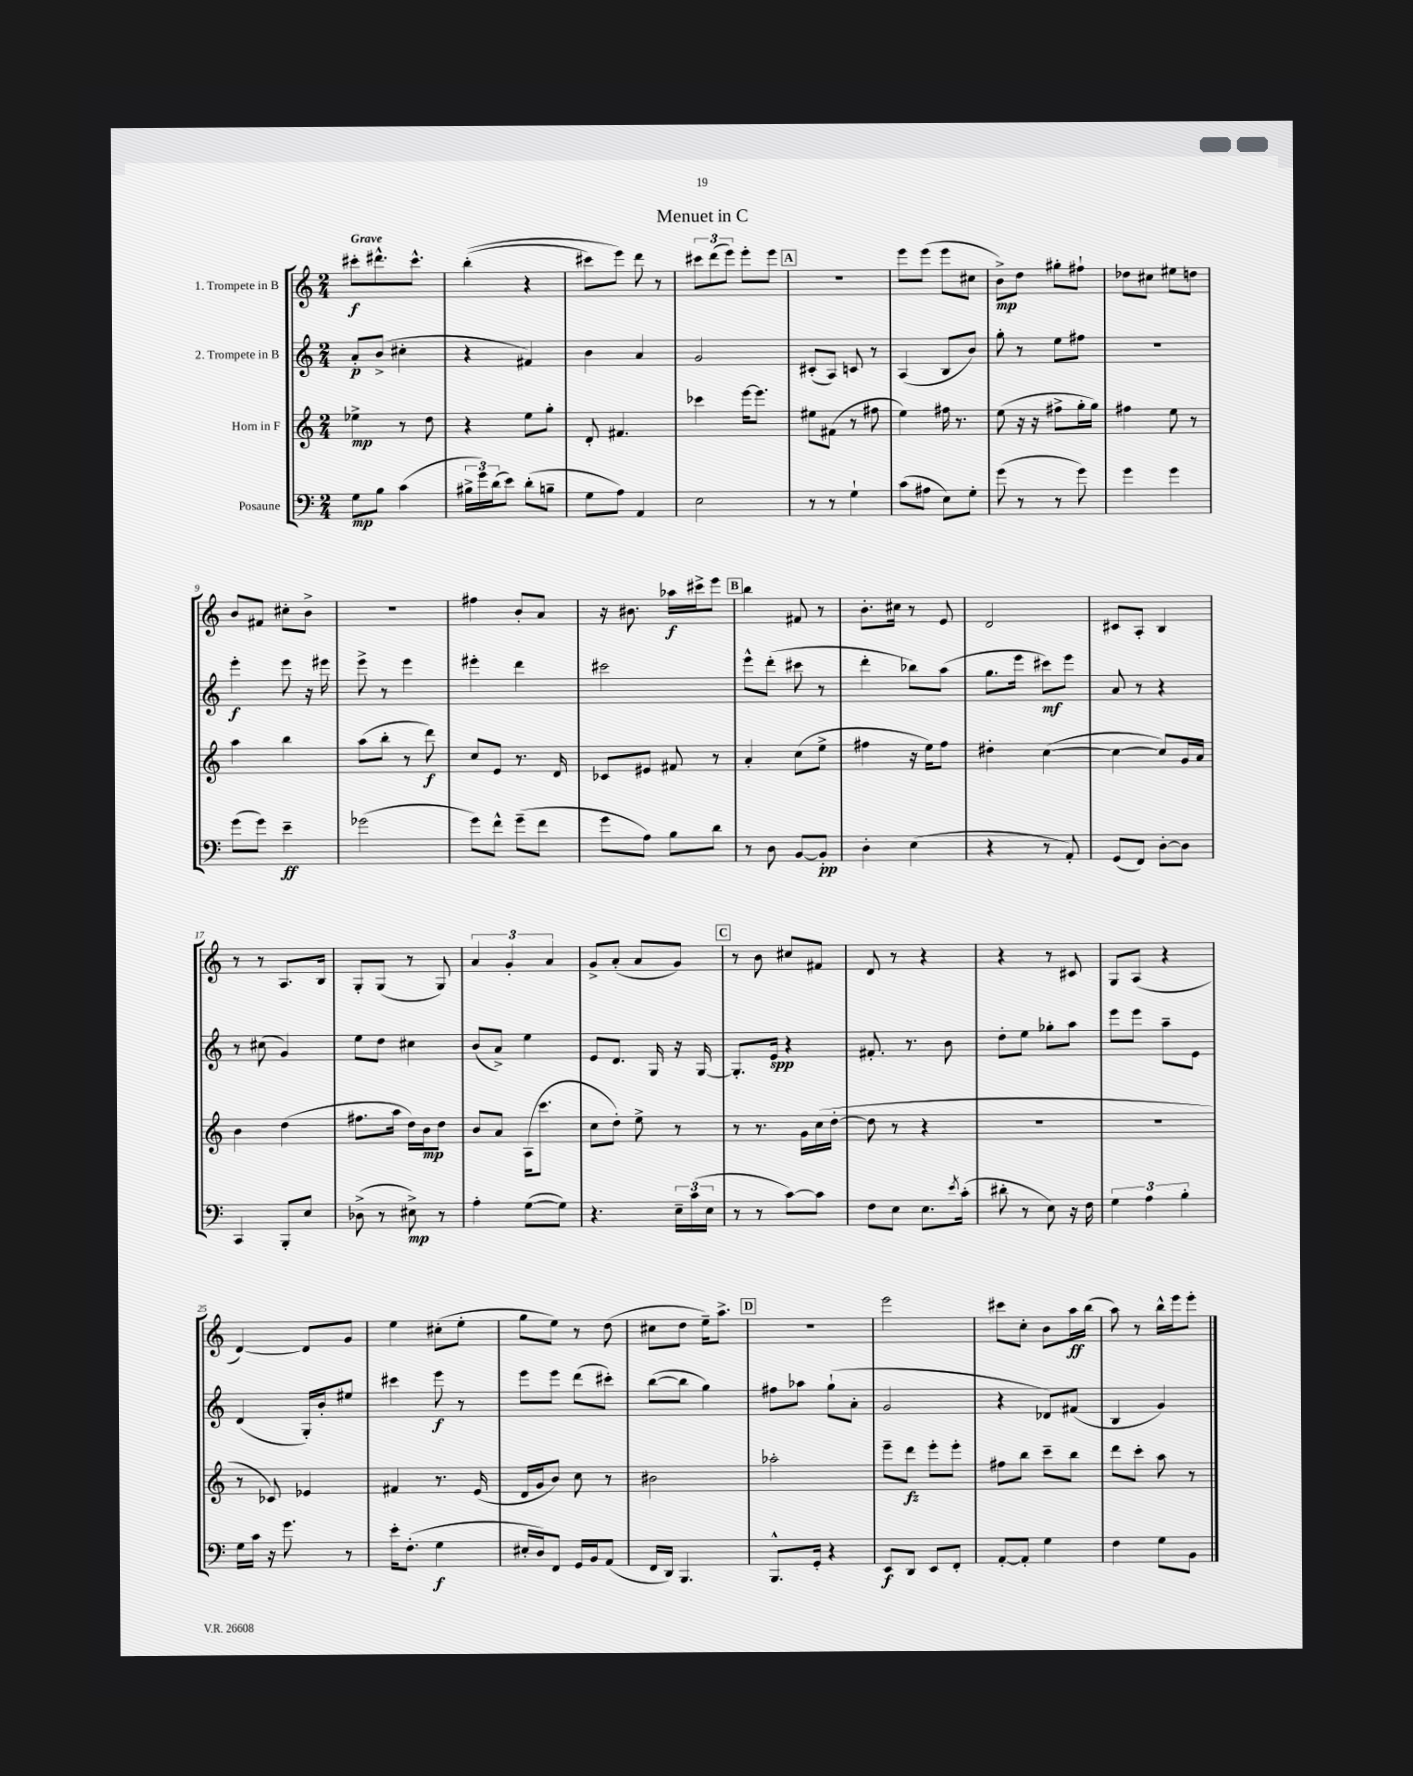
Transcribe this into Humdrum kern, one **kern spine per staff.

**kern	**kern	**kern	**kern
*staff4	*staff3	*staff2	*staff1
*clefF4	*clefG2	*clefG2	*clefG2
*k[]	*k[]	*k[]	*k[]
*M2/4	*M2/4	*M2/4	*M2/4
8G	4ee-^	8a'	8ccc#'
8B	.	(8b^	8.ddd#^^
(4c	8r	4cc#'	.
.	.	.	8.ccc#^^
.	8dd	.	.
=	=	=	=
24B#^	4r	4r	&((4bb'
24g)	.	.	.
(24d	.	.	.
8e)	.	.	.
(8d'	8ee	4f#)	4r
8B~	8gg'	.	.
=	=	=	=
8G	8d'	4b	8ccc#)
8A)	4.f#	.	8eee&)
4AA	.	4a	8ddd
.	.	.	8r
=	=	=	=
2E	4ccc-	2g	12ccc#
.	.	.	(12ddd
.	.	.	12eee)
.	[16eee	.	8eee'
.	8.eee]	.	.
.	.	.	8eee
=	=	=	=
8r	8ee#	(8c#'	2r
8r	(8f#	8A)	.
4G`	8r	8c	.
.	8ff#	8r	.
=	=	=	=
(8c	4ee)	(4A	8eee
8A#	.	.	(8eee
8E)	16ff#	8B	8eee
.	8.r	.	.
8G'	.	8b)	8cc#
=	=	=	=
(8g	(8ee	8gg'	8b^)
8r	16r	8r	8dd
.	16r	.	.
8r	8ff#^	8ee	8gg#'
8g)	16gg'	8ff#	8ff#`
.	16gg)	.	.
=	=	=	=
4g	4ff#	2r	8dd-
.	.	.	8cc#
4g	8ee	.	8ee#
.	8r	.	8dd
=	=	=	=
(8g	4aa	4eee'	8b
8g)	.	.	8f#
4e~	4bb	8eee	8cc#'
.	.	16r	8b^
.	.	16eee#	.
=	=	=	=
(2g-	(8aa	8eee^	2r
.	8bb'	8r	.
.	8r	4eee	.
.	8ddd)	.	.
=	=	=	=
8g)	8cc	4eee#'	4ff#
8f^^	8e	.	.
(8g~	8.r	4ddd	8b'
8f	.	.	8a
.	16d	.	.
=	=	=	=
8g	8c-	2ccc#	16r
.	.	.	8.b#
8A)	8e#	.	.
8B	8f#	.	16aa-
.	.	.	16ccc#^
8d	8r	.	8eee
=	=	=	=
8r	4a'	8eee^^	4bb
8D	.	(8ddd'	.
[8BB	(8cc	8ccc#	8f#
8BB']	8ee^	8r	8r
=	=	=	=
4D'	4ff#	4ddd'	8.b'
.	.	.	16cc#
(4E	16r	8bb-)	8r
.	16ee)	.	.
.	8ff#	(8aa	8e
=	=	=	=
4r	4dd#'	8.gg	2d
.	.	16eee	.
8r	([4cc	8ccc#)	.
8AA')	.	8eee	.
=	=	=	=
(8GG	4cc_	8a	8c#
8FF)	.	8r	8A'
[8D'	8cc])	4r	4B
8D]	16g	.	.
.	16a	.	.
=	=	=	=
4CC	4b	8r	8r
.	.	(8cc#	8r
8BBB'	(4dd	4g)	8.A
8E	.	.	.
.	.	.	16B
=	=	=	=
(8D-^	8.ff#	8ee	8G'
8r	.	8dd	(8G
.	16aa	.	.
8E#^)	16dd)	4cc#	8r
.	16b	.	.
8r	8dd	.	8G)
=	=	=	=
4A'	8b	(8b	6a
.	8a	8a^)	.
.	.	.	6g'
([8G	(16A	4ee	.
.	8.ccc	.	.
.	.	.	6a
8G])	.	.	.
=	=	=	=
4.r	8cc	8e	8g^
.	8dd')	8.d	(8a'
.	8ee^	.	8a
.	.	16G	.
24E~	8r	16r	8g)
(24c	.	.	.
.	.	[16G	.
24E	.	.	.
=	=	=	=
8r	8r	8.G']	8r
8r	8.r	.	8b
.	.	16e	.
[8c)	.	4r	8cc#
.	16g	.	.
8c]	(16cc	.	8f#
.	[16dd'	.	.
=	=	=	=
8F	8dd]	8.f#'	8d
8E	8r	.	8r
.	.	8.r	.
8.E	4r	.	4r
.	.	8b	.
8qe	.	.	.
(16c'	.	.	.
=	=	=	=
8d#'	2r	8dd'	4r
8r	.	8ee	.
8E)	.	8gg-'	8r
16r	.	8aa	8c#
16F	.	.	.
=	=	=	=
6G	2r	8eee	8G
.	.	8eee	(8A
6A	.	.	.
.	.	8aa~	4r
6B'	.	.	.
.	.	8e	.
=	=	=	=
16G	8r	(4d	[4d)
16c	.	.	.
16r	8c-)	.	.
8.g	.	.	.
.	4e-	16G')	8d]
.	.	16b'	.
8r	.	8ee#	8g
=	=	=	=
16e'	4f#	4ccc#	4ee
(8.F'	.	.	.
4G	8.r	8eee	(8cc#'
.	.	8r	8ee'
.	(16e	.	.
=	=	=	=
16E#'	16d	8eee	8gg
16D)	16g	.	.
8FF	8b)	8eee	8ee)
16GG	8cc	(8ddd	8r
16BB	.	.	.
(8AA	8r	8ccc#')	(8dd
=	=	=	=
16FF	2b#	([8bb	8cc#
16DD)	.	.	.
4.BBB	.	8bb]	8dd
.	.	4gg)	16ee~)
.	.	.	8.aa^
=	=	=	=
8.BBB^^	2aa-'	8ff#	2r
.	.	8aa-	.
16GG'	.	.	.
4r	.	(8gg`	.
.	.	8a'	.
=	=	=	=
8EE	8eee~	2g	2eee
8DD	8ddd	.	.
8EE	8eee'	.	.
8FF'	8eee'	.	.
=	=	=	=
[8AA'	8ff#	4r	8ccc#
8AA']	8bb	.	8cc'
4G	8ccc~	8d-)	8b
.	8bb	(8f#	16aa
.	.	.	(16bb
=	=	=	=
4F	8ddd	4B	8aa)
.	8ccc'	.	8r
8G	8aa	4g)	16bb^^
.	.	.	16eee
8BB	8r	.	8eee'
==	==	==	==
*-	*-	*-	*-
